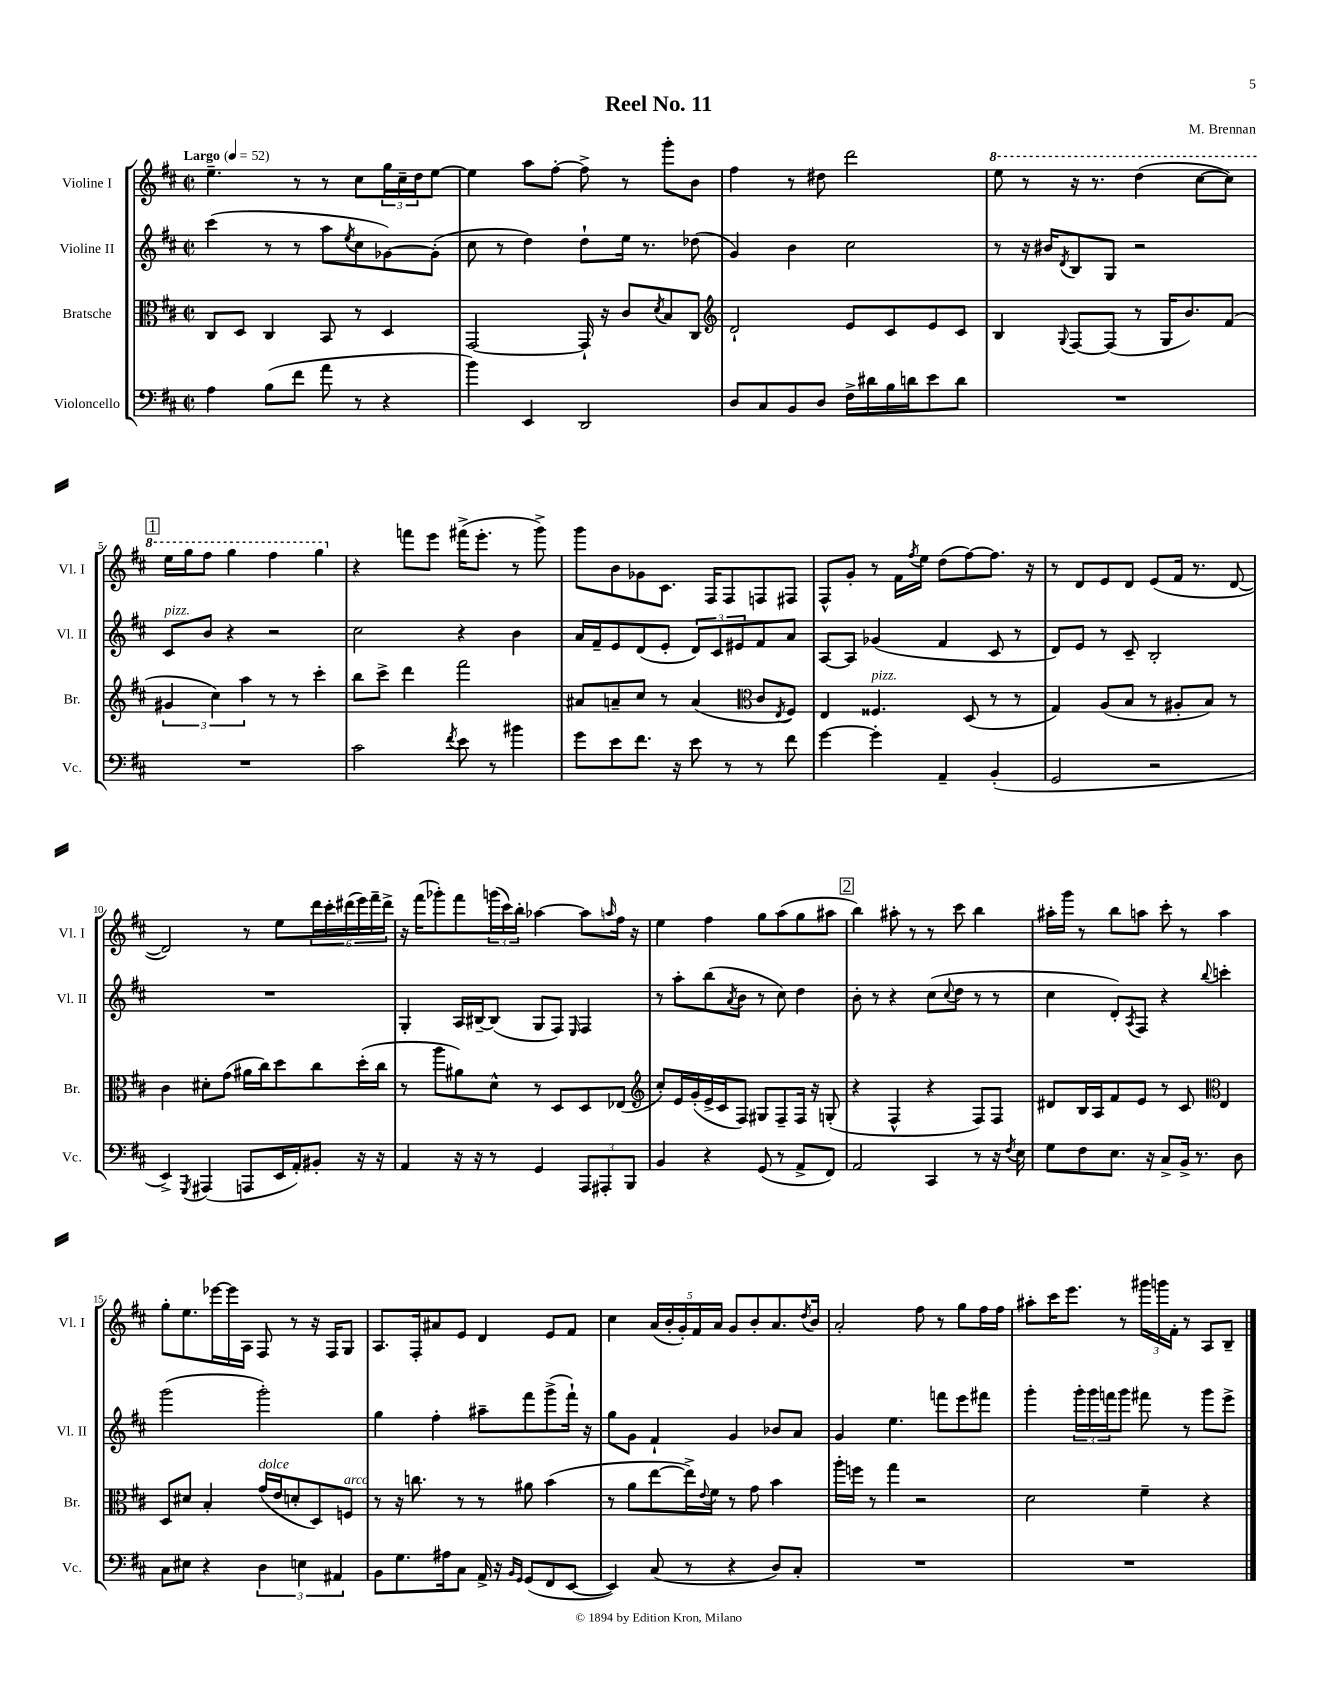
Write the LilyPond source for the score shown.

\header { title = "Reel No. 11" composer = "M. Brennan" }
<<
\new StaffGroup <<
\new Staff = "s0" \with { instrumentName = "Violine I" shortInstrumentName = "Vl. I" } {
    \clef treble \key d \major \defaultTimeSignature \time 2/2 \tempo "Largo" 4 = 52
    e''4.-- r8 r8 cis''8 \tuplet 3/2 { g''16 cis''16-- d''16 } e''8~ |
    e''4 a''8 fis''8~-. fis''8-> r8 g'''8-. b'8 |
    fis''4 r8 dis''8 d'''2 |
    \ottava #1 e'''8 r8 r16 r8. d'''4( cis'''8~ cis'''8) |
    \mark \markup { \box "1" } e'''16 g'''16 fis'''8 g'''4 fis'''4 g'''4 \ottava #0 |
    r4 f'''8 e'''8 fis'''16->( e'''8.-. r8 g'''8->) |
    g'''8 b'8 ges'8 cis'8. fis16 fis8 f8 fis8 |
    fis8-^ g'8-. r8 fis'16 \acciaccatura { fis''8 } e''16 d''8( fis''8~) fis''8. r16 |
    r8 d'8 e'8 d'8 e'8( fis'16 r8. d'8~ |
    d'2) r8 e''8 \tuplet 6/4 { d'''16 cis'''16-. dis'''16( e'''16) fis'''16-- dis'''16-> } |
    r16 fis'''16( ges'''8-.) fis'''8 \tuplet 3/2 { g'''16( cis'''16) b''16-. } aes''4~ aes''8 \grace { a''16 } fis''16 r16 |
    e''4 fis''4 g''8 a''8( g''8 ais''8 |
    \mark \markup { \box "2" } b''4) ais''8-. r8 r8 cis'''8 b''4 |
    ais''16-. g'''16 r8 b''8 a''8 cis'''8-. r8 a''4 |
    g''8-. e''8. ees'''16~ ees'''16 a16 fis8 r8 r16 fis16 g8 |
    a8. fis16-. ais'8 e'8 d'4 e'8 fis'8 |
    cis''4 \tuplet 5/4 { a'16( b'16-. g'16-.) fis'16 a'16 } g'8 b'8-. a'8. \acciaccatura { d''8 } b'16 |
    a'2-. fis''8 r8 g''8 fis''16 fis''16 |
    ais''8-. cis'''16 e'''8. r8 \tuplet 3/2 { gis'''16 g'''16 fis'16-. } r8 a8 b8-- \bar "|." |
}
\new Staff = "s1" \with { instrumentName = "Violine II" shortInstrumentName = "Vl. II" } {
    \clef treble \key d \major \defaultTimeSignature \time 2/2
    cis'''4( r8 r8 a''8 \acciaccatura { e''8 } cis''8 ges'8~) ges'8-.( |
    cis''8 r8 d''4) d''8-! e''16 r8. des''8( |
    g'4) b'4 cis''2 |
    r8 r16 bis'16 \acciaccatura { d'8 } b8 g8 r2 |
    \mark \markup { \box "1" } cis'8^\markup { \italic "pizz." } b'8 r4 r2 |
    cis''2 r4 b'4 |
    a'16 fis'16-- e'8 d'8( e'8-. \tuplet 3/2 { d'8) cis'8 eis'8 } fis'8 a'8 |
    a8~ a8 ges'4( fis'4 cis'8 r8 |
    d'8) e'8 r8 cis'8-- b2-. |
    R1 |
    g4-. a16 bis16~-- bis8( g8 fis8) \grace { e16 } fis4 |
    r8 a''8-. b''8( \acciaccatura { a'8 } b'8 r8 cis''8) d''4 |
    \mark \markup { \box "2" } b'8-. r8 r4 cis''8( \appoggiatura { cis''8 } d''8 r8 r8 |
    cis''4 d'8-.) \acciaccatura { a8 } fis8 r4 \appoggiatura { b''8 } c'''4-. |
    g'''2( g'''2-.) |
    g''4 fis''4-. ais''8-- fis'''8 g'''8->( fis'''16-!) r16 |
    g''8 g'8 fis'4-! g'4 bes'8 a'8 |
    g'4 e''4. f'''8 e'''8 fis'''8 |
    g'''4-. \tuplet 3/2 { g'''16-. g'''16 f'''16 } g'''8 fis'''8 r8 g'''8 e'''8-> \bar "|." |
}
\new Staff = "s2" \with { instrumentName = "Bratsche" shortInstrumentName = "Br." } {
    \clef alto \key d \major \defaultTimeSignature \time 2/2
    cis8 d8 cis4 b,8 r8 d4 |
    g,2~ g,16-! r16 cis'8 \acciaccatura { d'8 } b8 cis8 |
    \clef treble d'2-! e'8 cis'8 e'8 cis'8 |
    b4 \appoggiatura { g8 } fis8~ fis8( r8 g16 b'8.) fis'8( |
    \mark \markup { \box "1" } \tuplet 3/2 { gis'4 cis''4) a''4 } r8 r8 cis'''4-. |
    b''8 cis'''8-> d'''4 fis'''2 |
    ais'8 a'8-- cis''8 r8 a'4( \clef alto cis'8 \acciaccatura { e8 } fis8) |
    e4 fisis4.^\markup { \italic "pizz." } d8( r8 r8 |
    g4) a8( b8 r8 ais8-. b8) r8 |
    cis'4 dis'8-. g'8( ais'16 cis''16) d''8 cis''8 d''16-.( cis''16 |
    r8 a''8 ais'8) d'8-^ r8 d8 d8 ees8( |
    \clef treble cis''8-.) e'16 g'16-.( e'16-> cis'16 fis8) gis8 fis8-- fis16 r16 g8-.( |
    \mark \markup { \box "2" } r4 fis4-^ r4 fis8) fis8 |
    dis'8 b16 a16 fis'8 e'8 r8 cis'8 \clef alto e4 |
    d8 dis'8 b4-. g'16^\markup { \italic "dolce" }( e'16 d'8-. d8) f8^\markup { \italic "arco" } |
    r8 r16 c''8. r8 r8 ais'8 b'4( |
    r8 a'8 e''8~ e''16->) \appoggiatura { e'8 } fis'16 r8 g'8 b'4 |
    a''16-. f''16 r8 g''4 r2 |
    d'2 fis'4-- r4 \bar "|." |
}
\new Staff = "s3" \with { instrumentName = "Violoncello" shortInstrumentName = "Vc." } {
    \clef bass \key d \major \defaultTimeSignature \time 2/2
    a4 b8( fis'8 a'8 r8 r4 |
    b'4) e,4 d,2 |
    d8 cis8 b,8 d8 fis16-> dis'16 b16 d'16 e'8 d'8 |
    R1 |
    \mark \markup { \box "1" } R1 |
    cis'2 \acciaccatura { fis'8 } e'8 r8 bis'4 |
    g'8 e'8 fis'8. r16 e'8 r8 r8 fis'8 |
    g'4~ g'4-. a,4-- b,4-.( |
    g,2 r2 |
    e,4->) \acciaccatura { g,,8 } ais,,4( a,,8 e,16 a,16-.) bis,8-. r16 r16 |
    a,4 r16 r16 r8 g,4 \tuplet 3/2 { a,,8 ais,,8-. b,,8 } |
    b,4 r4 g,8( r8 a,8-> fis,8) |
    \mark \markup { \box "2" } a,2 cis,4 r8 r16 \acciaccatura { fis8 } e16 |
    g8 fis8 e8. r16 cis8-> b,16-> r8. d8 |
    cis8 eis8 r4 \tuplet 3/2 { d4 e4 ais,4 } |
    b,8 g8. ais16 cis8 a,16-> r16 \grace { b,16 g,16 } g,8( fis,8 e,8~ |
    e,4) cis8( r8 r4 d8) cis8-. |
    R1 |
    R1 \bar "|." |
}
>>
>>
